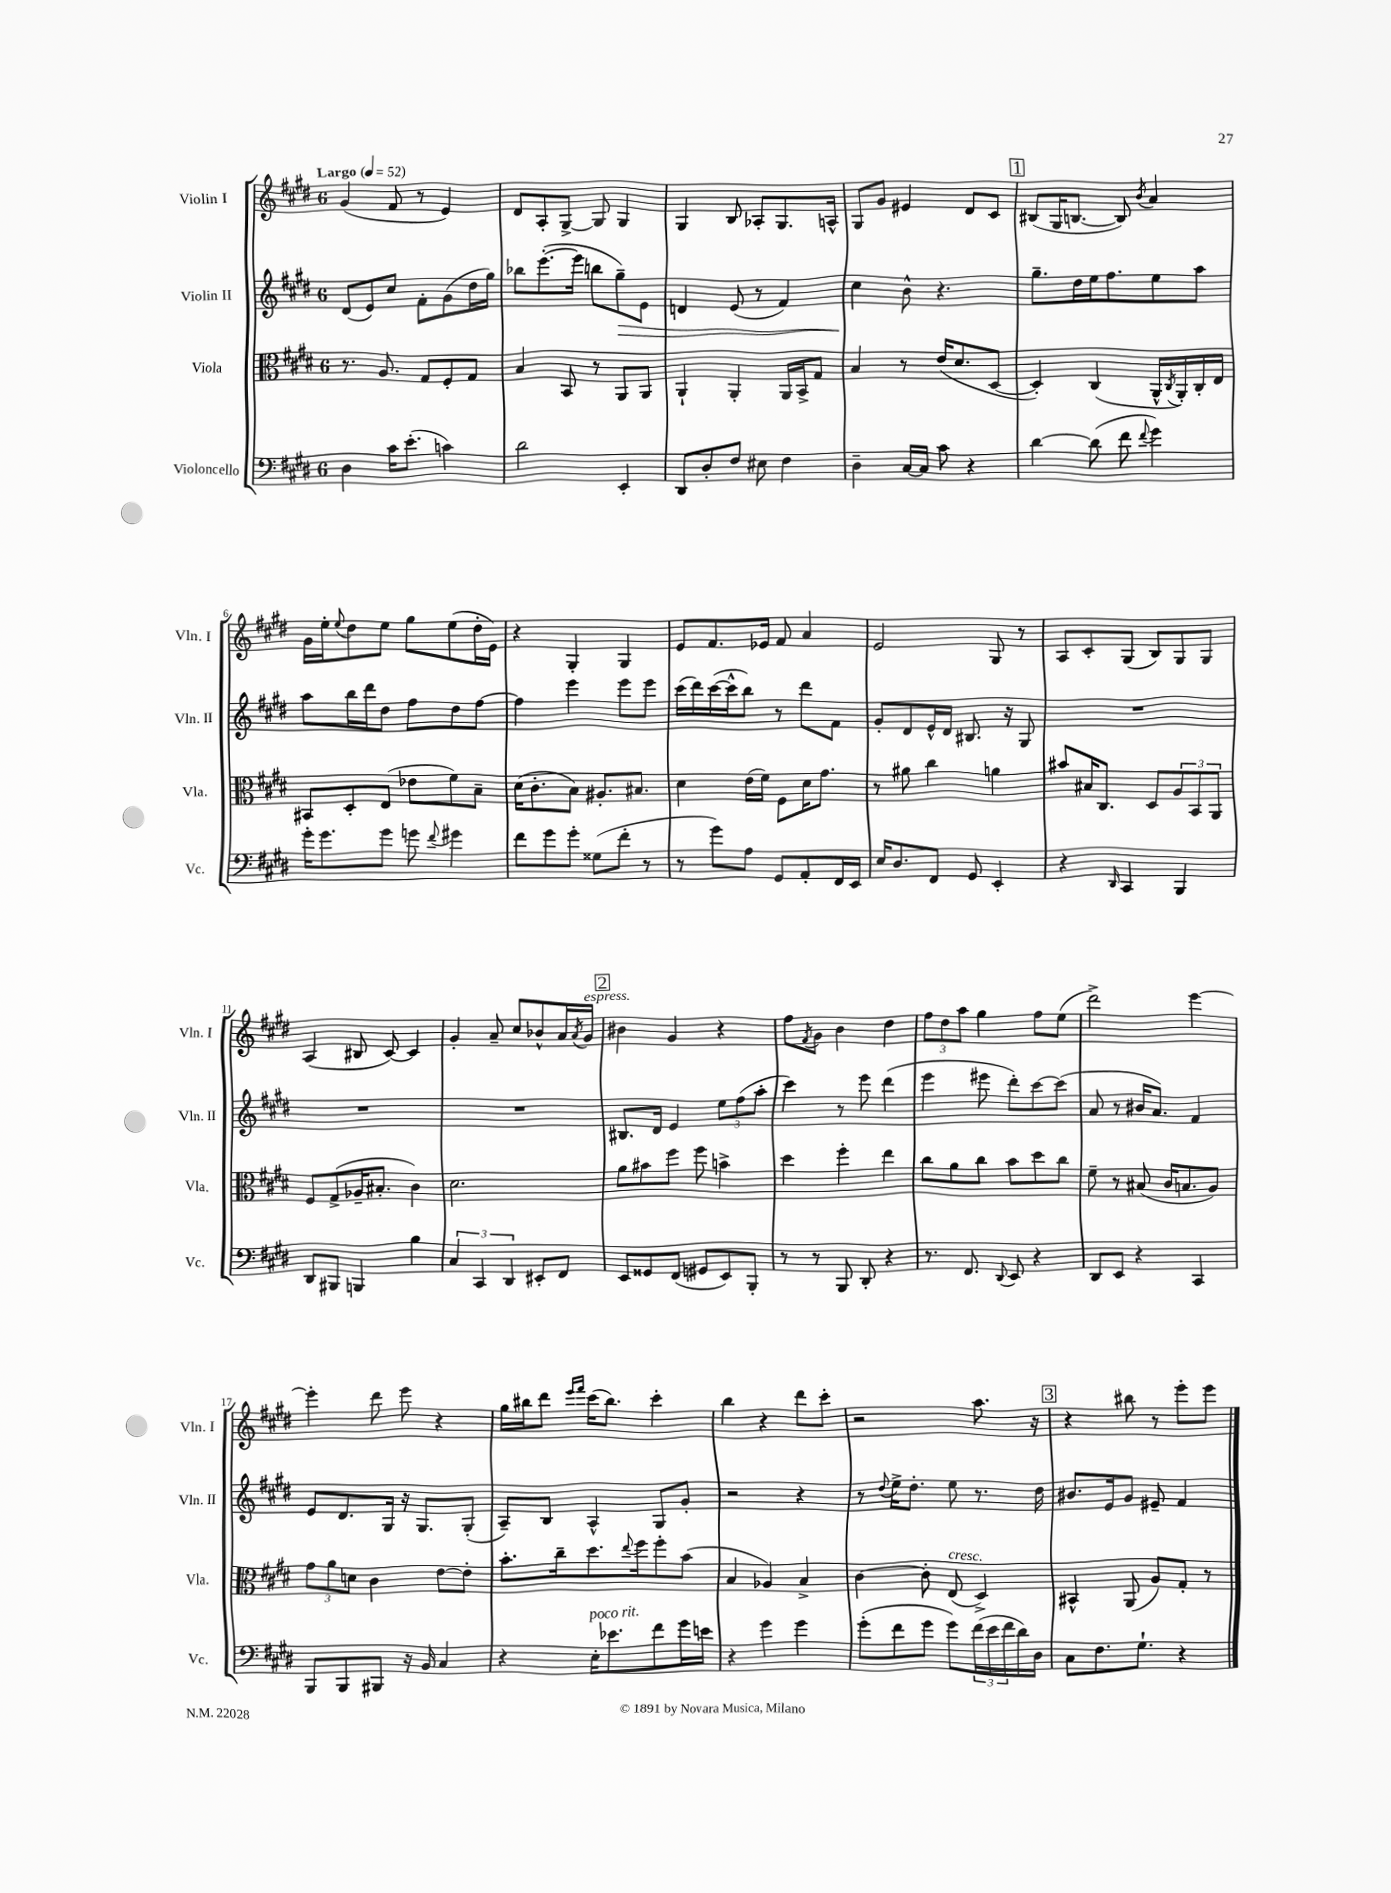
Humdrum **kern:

**kern	**kern	**kern	**kern
*staff4	*staff3	*staff2	*staff1
*clefF4	*clefC3	*clefG2	*clefG2
*k[f#c#g#d#]	*k[f#c#g#d#]	*k[f#c#g#d#]	*k[f#c#g#d#]
*M6/8	*M6/8	*M6/8	*M6/8
*MM52	*MM52	*MM52	*MM52
4D#	8.r	(8d#	(4g#
.	.	8e)	.
.	8.A	.	.
16c#	.	8cc#	8f#
(8.e'	.	.	.
.	8G#	8f#'	8r
4c)	8F#'	(8g#	4e)
.	8G#	16dd#	.
.	.	16gg#)	.
=	=	=	=
2d#	4B	8bb-	8d#
.	.	([8.eee'	8A'
.	8BB	.	[8G#^
.	.	16eee]	.
.	8r	8bb	8G#]
4EE'	8AA	8gg#~)	4G#
.	8AA	8e	.
=	=	=	=
8DD#	4AA`	4d	4G#
8D#'	.	.	.
8F#	4AA'	(8e	8B
8E#	.	8r	8A-'
4F#	16AA	4f#)	8.G#
.	16BB^	.	.
.	8G#	.	.
.	.	.	16A^^
=	=	=	=
4D#~	4B	4cc#	8G#
.	.	.	8g#
[16C#	8r	8b^^	4e#
16C#]	.	.	.
8c#	(16e	4.r	.
.	8.d#	.	.
4r	.	.	8d#
.	[8D#	.	8c#
=	=	=	=
[4d#	4D#'])	8.gg#~	(8B#
.	.	.	16G#
.	.	16dd#	[8.B
(8d#]	(4C#	16ee	.
.	.	8.ff#	.
8f#	.	.	8B])
8qqf#	.	.	8qb
4g#)	16AA^^	8ee	4a
.	8qC#	.	.
.	16AA')	.	.
.	16C#'	8aa	.
.	16E	.	.
=	=	=	=
16g#'	8BB#	8aa	16g#
8.g#	.	.	16ee'
.	.	.	8qqee
.	8D#'	16bb	8dd#
.	.	16ddd#	.
8g#	(8E	8dd#	8ee
8g	8e-	8ff#	8gg#
8qqf#	.	.	.
4g#	8f#)	8dd#	(8ee
.	8B~	[8ff#	16dd#'
.	.	.	16e)
=	=	=	=
8f#	(16d#	4ff#]	4r
.	8.c#'	.	.
8g#	.	.	.
8g#'	8B)	4eee	4G#'
(8G##	8.A#'	.	.
8f#'	.	8eee	4G#
.	8.B#	.	.
8r	.	8eee	.
=	=	=	=
8r	4d#	(16ccc#	8e
.	.	16ddd#)	.
8g#)	.	([16ccc#	8.f#
.	.	16ccc#^^]	.
8A	(16e	8bb)	.
.	16f#)	.	16e-
8GG#	8F#	8r	8f#
8AA'	16d#	8ddd#	4a
.	8.g#	.	.
16FF#	.	8f#	.
16EE	.	.	.
=	=	=	=
16E	8r	8g#'	2e
8.D#	.	.	.
.	8a#	8d#	.
8FF#	4cc#	16e^^	.
.	.	16d#	.
8GG#	.	8.B#	.
4EE'	4a	.	8G#
.	.	16r	.
.	.	8G#	8r
=	=	=	=
4r	8b#	2.r	8A
.	16B#	.	8c#'
.	8.C#	.	.
16qqDD#	.	.	.
4CC#	.	.	(8G#
.	8D#	.	8B)
4BBB	12A	.	8G#
.	12BB	.	.
.	.	.	8G#
.	12AA	.	.
=	=	=	=
8DD#	8F#	2.r	(4A
8BBB#	(8G#^	.	.
4BBB	16A-~	.	8B#
.	8.B#'	.	.
.	.	.	[8c#)
4B	4c#)	.	4c#]
=	=	=	=
6C#	2.d#	2.r	4g#'
6CC#	.	.	.
.	.	.	8a~
6DD#	.	.	.
.	.	.	8cc#
8EE#'	.	.	8b-^^
8FF#	.	.	16a
.	.	.	8qa
.	.	.	16g#
=	=	=	=
8EE	8a	8.B#	4b#
8GG##	8b#	.	.
.	.	16d#	.
(8FF#	8ff#	4e	4g#
8GG#	8ff#	.	.
8EE)	4b^	12ee	4r
.	.	(12ff#	.
8BBB'	.	.	.
.	.	12aa'	.
=	=	=	=
8r	4dd#	4ccc#)	8ff#
.	.	.	8qf#
8r	.	.	8g#
8BBB	4ff#'	8r	4b
8DD#'	.	8eee	.
4r	4ee	(4ddd#	4dd#
=	=	=	=
8.r	8cc#	4eee	12ff#
.	.	.	12dd#
.	8a	.	.
.	.	.	12aa
8.FF#	.	.	.
.	8cc#	8eee#	4gg#
8qqDD#	.	.	.
8EE	8b	8ddd#')	.
4r	8dd#	[8ccc#	8ff#
.	8cc#	(8ccc#]	(8ee
=	=	=	=
8DD#	8f#~	8a	2ddd#^)
8EE	8r	8r	.
4r	(8B#	16b#	.
.	.	8.a)	.
.	16c#	.	.
.	8.B	.	.
4CC#	.	4f#	[4eee
.	8A)	.	.
=	=	=	=
8BBB	12g#	8e	4eee']
.	12a	.	.
8BBB	.	8.d#	.
.	12d	.	.
8BBB#	4c#	.	8ddd#
.	.	16G#	.
16r	.	16r	8eee
16BB	.	8.G#	.
4C#	[8e	.	4r
.	8e']	(8G#'	.
=	=	=	=
4r	8.b'	8A~)	16gg#
.	.	.	16bb#
.	.	8B	8ddd#
.	16cc#~	.	.
.	.	.	16qqeee
.	.	.	16qqfff#
16E'	8.dd#	4A^^	(16ccc#
8.e-	.	.	8.bb#)
.	8qqee	.	.
.	16ff#	.	.
8f#	8ff#'	8G#	4ccc#'
16g#	(8b	8g#'	.
16e	.	.	.
=	=	=	=
4r	4B	2r	4bb
4g#	4A-)	.	4r
4g#	4B^	4r	8ddd#
.	.	.	8ccc#'
=	=	=	=
(8g#'	[4c#	8r	2r
.	.	8qqdd#	.
8f#	.	16ee^	.
.	.	8.dd#'	.
8g#	8c#']	.	.
8g#)	(8E	8ee	.
(24f#	4D#^)	8.r	8.aa
24e	.	.	.
24f#	.	.	.
16d#)	.	.	.
16D#	.	16dd#	16r
=	=	=	=
8C#	4BB#^^	8.b#	4r
8.F#	.	.	.
.	.	16e	.
.	(8AA	8g#	8bb#
8.G#`	.	.	.
.	8A)	8e#~	8r
4r	8G#'	4f#	8eee'
.	8r	.	8eee
==	==	==	==
*-	*-	*-	*-
